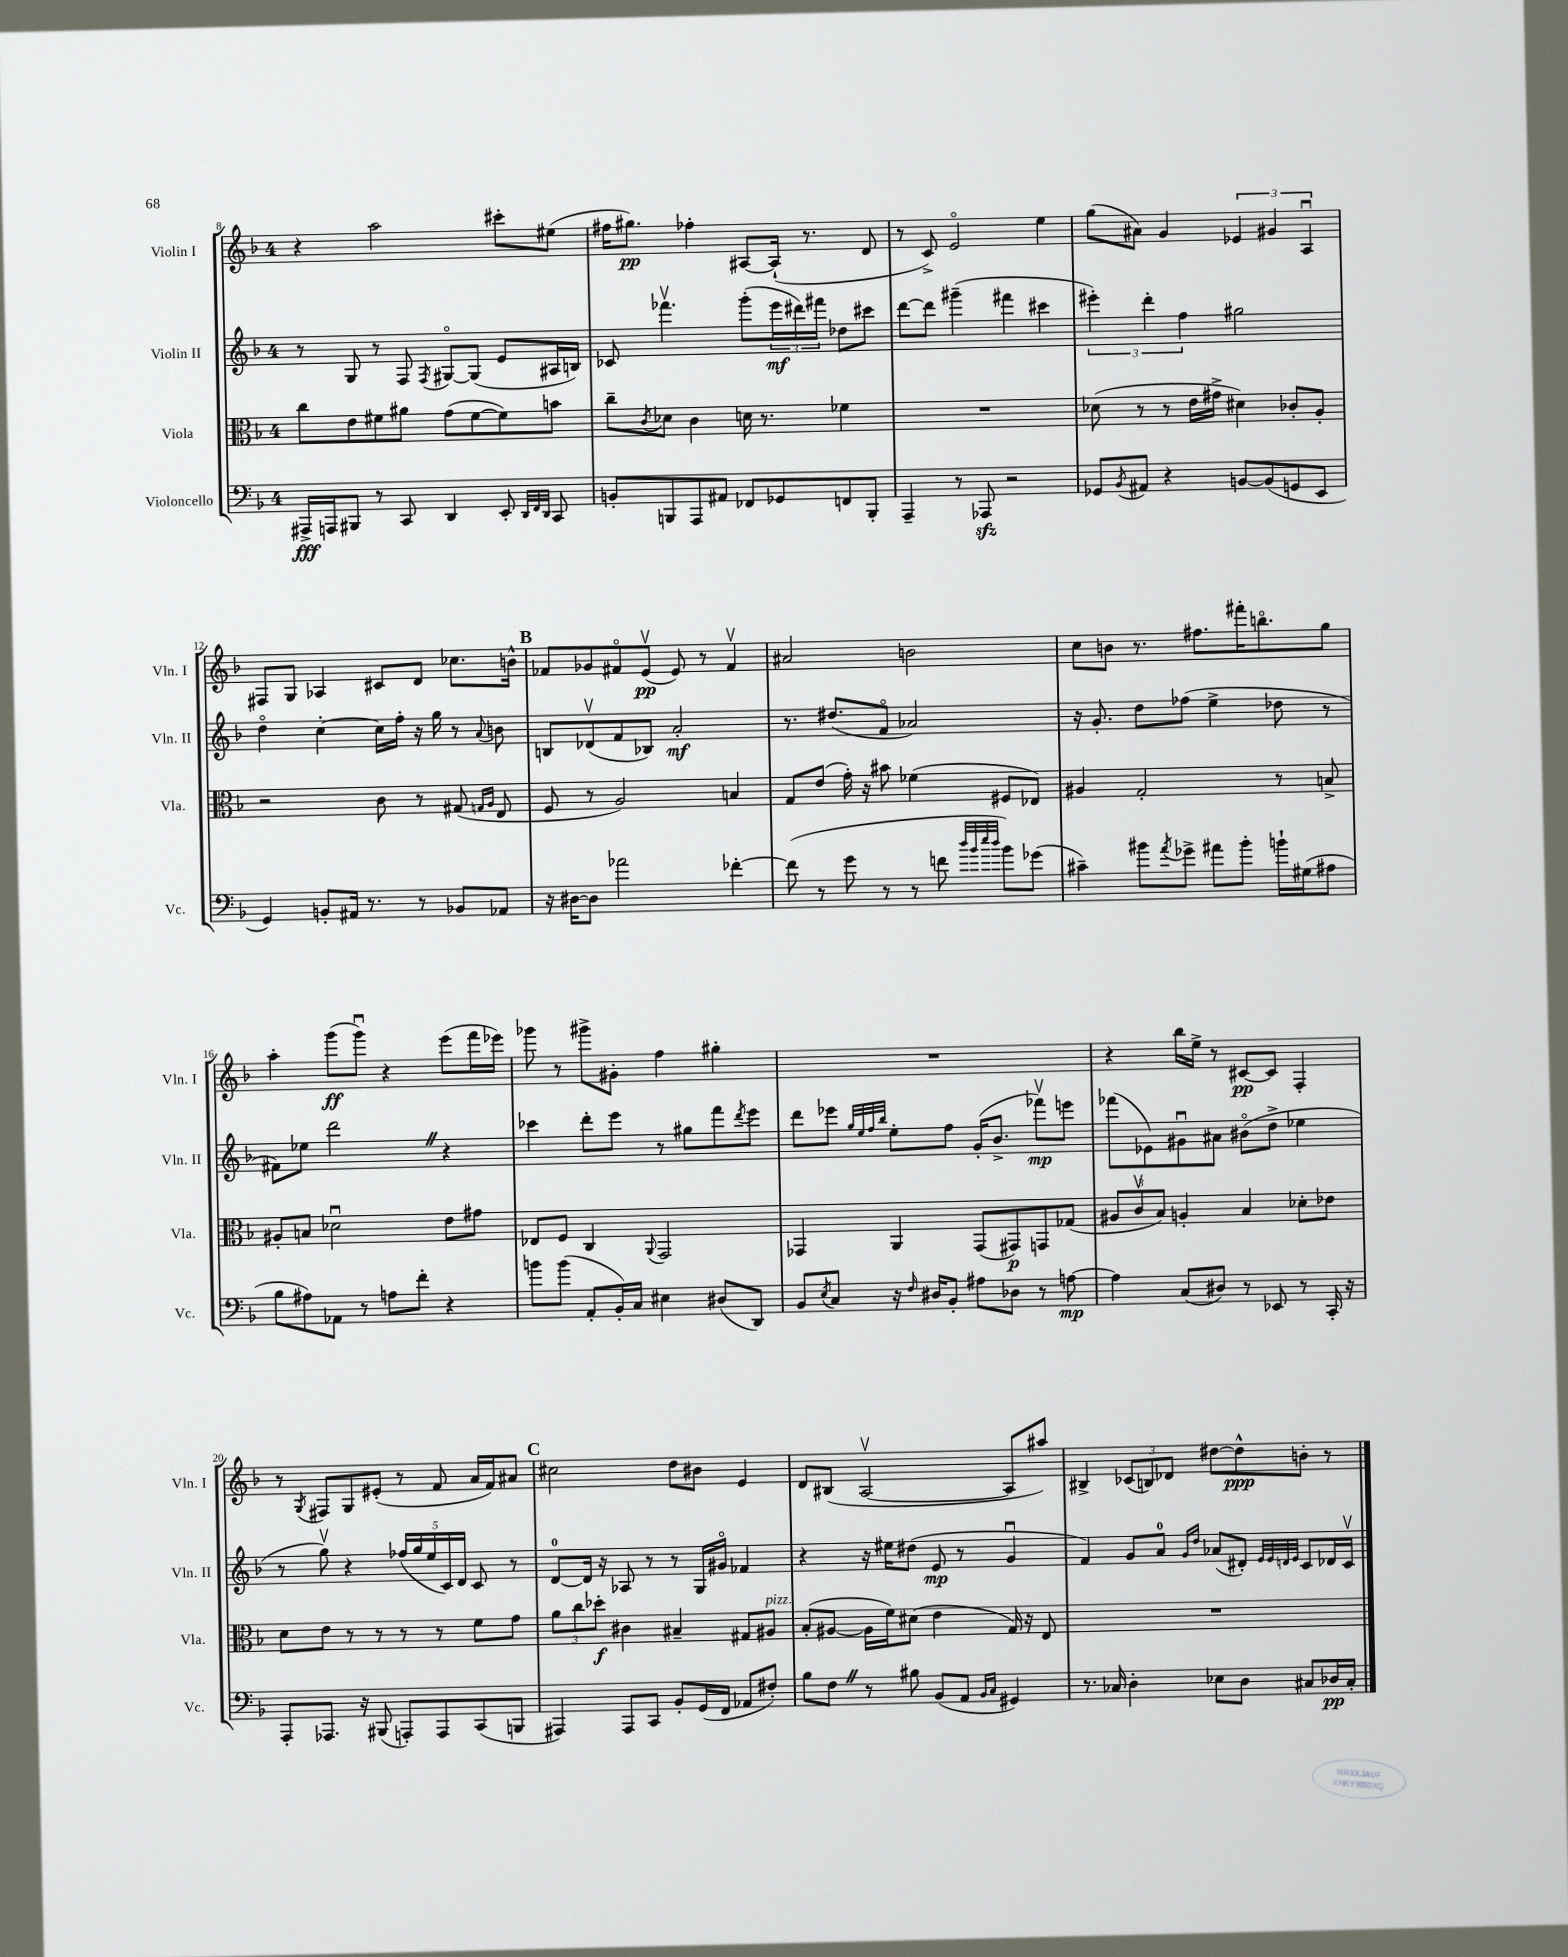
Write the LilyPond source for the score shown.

<<
\new StaffGroup <<
\new Staff = "s0" \with { instrumentName = "Violin I" shortInstrumentName = "Vln. I" } {
    \clef treble \key f \major \once \override Staff.TimeSignature.style = #'single-digit \time 4/4
    r4 a''2 cis'''8-. eis''8( |
    fis''16 gis''8.\pp) fes''4-. ais8~ ais16-!( r8. d'8 |
    r8 c'8->) e'2\flageolet e''4 |
    g''8( ais'8) g'4 \tuplet 3/2 { ees'4 gis'4 a4\downbow } |
    fis8 g8 aes4 cis'8 d'8 ces''8. b'16-^ |
    \mark \markup { \bold "B" } fes'8 ges'8 fis'8\flageolet e'8\upbow\pp( e'8) r8 fis'4\upbow |
    ais'2 b'2 |
    c''8 b'8 r8. fis''8. fis'''16-. b''8.\flageolet g''8 |
    a''4-. g'''8\ff( g'''8\downbow) r4 e'''8( f'''16 ees'''16) |
    ges'''8 r8 gis'''8-> gis'8-. f''4 gis''4-. |
    R1 |
    r4 bes''16 e''16-> r8 cis'8~\pp cis'8 f4-. |
    r8 \acciaccatura { g8 } fis8 g8 eis'8-.( r8 f'8 a'16 f'16) ais'8 |
    \mark \markup { \bold "C" } cis''2 d''8 bis'8 e'4 |
    d'8 bis8( a2~\upbow a8 ais''8) |
    bis4-> \tuplet 3/2 { ces'8( b8) des'8 } dis''8~ dis''8-^\ppp b'8-. r8 \bar "|." |
}
\new Staff = "s1" \with { instrumentName = "Violin II" shortInstrumentName = "Vln. II" } {
    \clef treble \key f \major \once \override Staff.TimeSignature.style = #'single-digit \time 4/4
    r8 g8 r8 f8 \acciaccatura { f8 } gis8~\flageolet gis8( e'8 ais16 b16) |
    ces'8 fes'''4.\upbow g'''8-.( \tuplet 3/2 { e'''16\mf dis'''16) fis'''16 } des''8 cis'''8 |
    d'''8~ d'''8 gis'''4--( fis'''4 cis'''4 |
    \tuplet 3/2 { eis'''4-.) d'''4-. f''4 } gis''2 |
    d''4\flageolet c''4~-. c''16 f''16-. r16 g''16 r8 \appoggiatura { a'8 } b'8 |
    \mark \markup { \bold "B" } b8 des'8\upbow( f'8 bes8) a'2-.\mf |
    r8. dis''8.( f'8\flageolet aes'2) |
    r16 g'8.-. d''8 fes''8( e''4-> des''8 r8 |
    fis'8) ees''8 d'''2 \once \override BreathingSign.text = \markup { \musicglyph "scripts.caesura.straight" } \breathe r4 |
    ces'''4 d'''8-. e'''8 r8 gis''8 f'''8 \acciaccatura { d'''8 } e'''8 |
    d'''8 ees'''8 \grace { g''32 e''32 f''32 bes''32 } e''8-. f''8 g'16-.( bes'8.-> fes'''8\upbow\mp) e'''8 |
    fes'''8( ees'8) gis'8\downbow ais'8 bis'8\flageolet( d''8-> ees''4 |
    r8 g''8\upbow) r4 \tuplet 5/4 { fes''16( g''16 e''16 c'16) d'16 } c'8 r8 |
    \mark \markup { \bold "C" } d'8-0~ d'16 r16 aes8 r8 r8 g16 gis'16\flageolet fes'4 |
    r4 r16 eis''16 dis''8( e'8\mp r8 g'4\downbow |
    f'4) g'8 a'8-0 \grace { g'16 d''16 } aes'8( dis'8-.) \grace { e'32 e'32 d'32 e'32 } c'8 des'16 c'16\upbow \bar "|." |
}
\new Staff = "s2" \with { instrumentName = "Viola" shortInstrumentName = "Vla." } {
    \clef alto \key f \major \once \override Staff.TimeSignature.style = #'single-digit \time 4/4
    c''8 e'8 fis'8 ais'8 g'8( fis'8~ fis'8) b'8 |
    c''8-- \acciaccatura { c'8 } des'8 c'4 d'16 r8. fes'4 |
    R1 |
    des'8( r8 r8 e'16 gis'16-> dis'4) ces'8-. a8-. |
    r2 c'8 r8 gis8( \grace { g16 a16 } e8 |
    \mark \markup { \bold "B" } f8 r8 a2) b4 |
    g8 e'8( g'16-.) r16 bis'8 fes'4( fis8 ees8) |
    ais4 g2-. r8 b8-> |
    ais8-. b8 des'2\downbow e'8 gis'8 |
    ees8 f8 c4 \appoggiatura { a,8 } g,2 |
    ges,4 a,4 ges,8( gis,8\p) g,8 ges8( |
    \tuplet 3/2 { ais8 c'8\upbow bes8) } a4-. bes4 des'8-. ees'8 |
    d'8 e'8 r8 r8 r8 r8 f'8 g'8 |
    \mark \markup { \bold "C" } \tuplet 3/2 { a'8 c''8 des''8-.\f } cis'4 bis4-- gis8 ais8^\markup { \italic "pizz." } |
    bes8-.( ais8~ ais16 f'16) dis'8( e'4 g16) r16 e8 |
    R1 \bar "|." |
}
\new Staff = "s3" \with { instrumentName = "Violoncello" shortInstrumentName = "Vc." } {
    \clef bass \key f \major \once \override Staff.TimeSignature.style = #'single-digit \time 4/4
    ais,,16->\fff a,,16 bis,,8 r8 c,8 d,4 e,8-. \grace { d,32 f,32 d,32 } c,8 |
    b,8-. b,,8 a,,8 ais,8 fes,8 ges,8 f,8 b,,8-. |
    a,,4-- r8 aes,,8\sfz r2 |
    ges,8 \acciaccatura { bes,8 } ais,8 r4 b,8~ b,8( g,8 e,8 |
    g,4) b,8-. ais,16 r8. r8 bes,8 aes,8 |
    \mark \markup { \bold "B" } r16 dis16~ dis8 aes'2 fes'4~-. |
    fes'8( r8 g'8 r8 r8 f'8 \grace { d''32 bes'32 e''32 d''32 } bes'8) ges'8( |
    cis'4--) bis'8 \acciaccatura { a'8 } ges'8-> ais'8 bis'8-. b'16-! gis16( ais8 |
    bes8 ais8) aes,8 r8 a8 f'8-. r4 |
    b'8 b'8( a,8-. bes,16-.) c16 eis4 dis8( d,8) |
    bes,8 \acciaccatura { e8 } c8 r16 \grace { f16 } dis16 bes,8-. ais8 des8 r8 a8~\mp |
    a4 c8( dis8) r8 ees,8 r8 c,16-. r16 |
    a,,8-. aes,,8. r16 bis,,8( a,,8-.) a,,8 c,8( b,,8 |
    \mark \markup { \bold "C" } ais,,4) ais,,8 c,8 bes,8-. g,16( f,16 aes,8 fis8-.) |
    bes8 f8 \once \override BreathingSign.text = \markup { \musicglyph "scripts.caesura.straight" } \breathe r8 bis8 bes,8( a,8 \grace { bes,16 c16 } gis,4) |
    r8. ces16 d4-. ees8 d8 cis8 des16\pp cis16-. \bar "|." |
}
>>
>>
\layout { \context { \Score currentBarNumber = #8 } }
